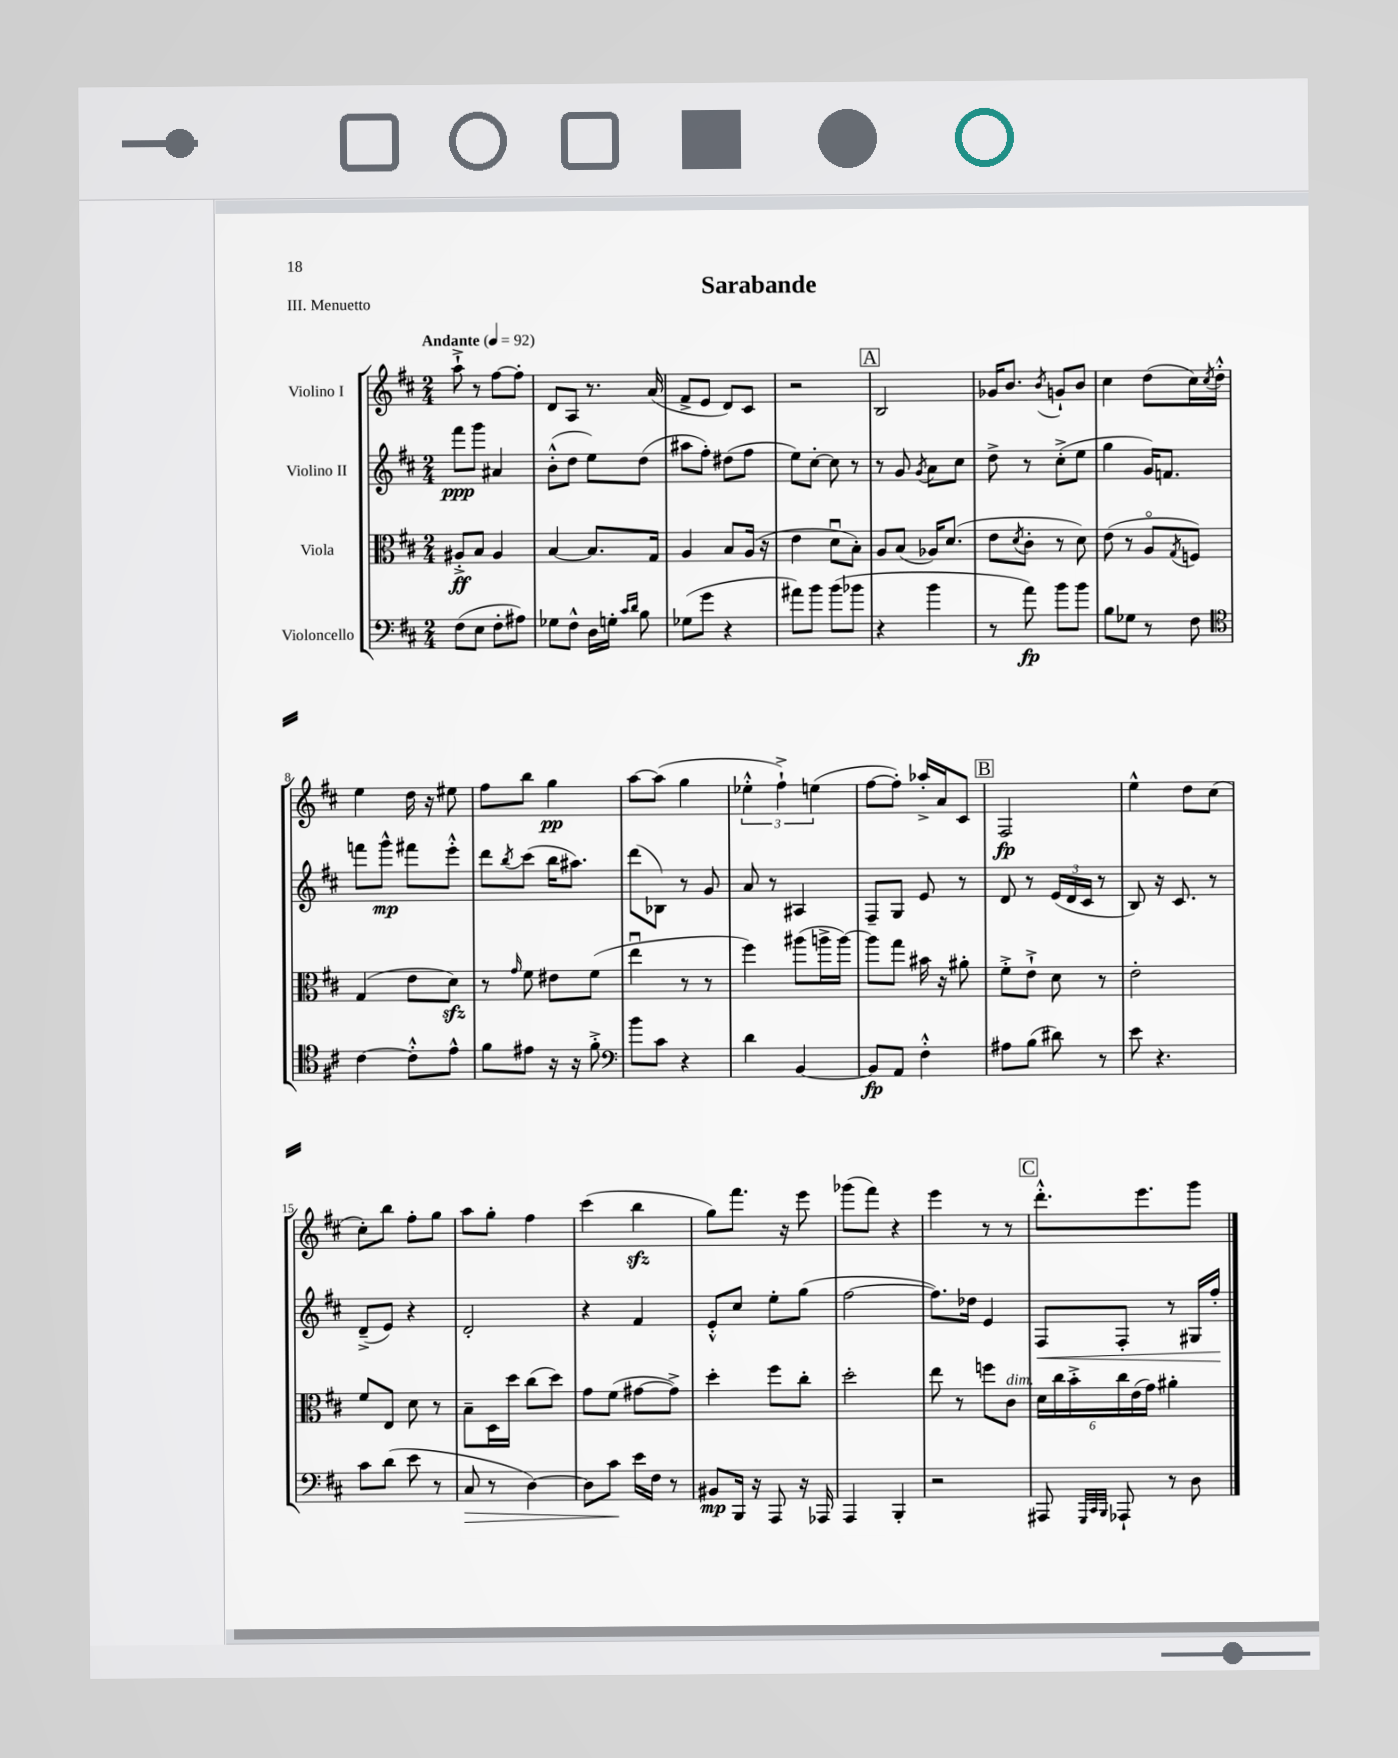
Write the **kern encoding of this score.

**kern	**kern	**kern	**kern
*staff4	*staff3	*staff2	*staff1
*clefF4	*clefC3	*clefG2	*clefG2
*k[f#c#]	*k[f#c#]	*k[f#c#]	*k[f#c#]
*M2/4	*M2/4	*M2/4	*M2/4
*MM92	*MM92	*MM92	*MM92
(8F#	8A#'^	8fff#	8aa`^
8E	8B	8ggg	8r
8F#'	4A#	4a#	[8ff#
8A#)	.	.	8ff#']
=	=	=	=
8G-	[4B	(8b'^^	8d
8F#^^	.	8dd	8A
16D	8.B]	8ee)	8.r
16G'	.	.	.
16qqc#	.	.	.
16qqd	.	.	.
8B	.	(8dd	.
.	16G	.	(16a
=	=	=	=
(8G-	4A	8aa#	8f#^
8g	.	8ff#')	8e
4r	8B	(8dd#	8d)
.	(16A	8ff#	8c#
.	16r	.	.
=	=	=	=
8a#)	4e	8ee)	2r
8b	.	[8cc#'	.
(8b	8du	8cc#]	.
8b-	8B')	8r	.
=	=	=	=
4r	8A	8r	2B
.	(8B	8g	.
.	.	8qg	.
4b	16A-)	8a	.
.	(8.d	.	.
.	.	8cc#	.
=	=	=	=
8r	8e	8dd^	16g-
.	.	.	8.b
.	8qd	.	.
8a)	8c#'	8r	.
.	.	.	8qb
8b	8r	(8cc#'^	8g`
8b	8d)	8ee	8b
=	=	=	=
8B	(8e	4gg	4cc#
8G-	8r	.	.
8r	8Ao	16g)	(8dd
.	.	8.f	.
.	8qG	.	.
8F#	8F)	.	16cc#)
.	.	.	8qcc#
.	.	.	16dd'^^
=	=	=	=
*clefC4	*	*	*
[4c#	(4G	8fff	4ee
.	.	8ggg^^	.
8c#'^^]	8e	8fff#	16dd
.	.	.	16r
8e^^	8d)	8eee'^^	8ee#
=	=	=	=
8f#	8r	8ddd	8ff#
.	16qqg	8qbb	.
8e#	8f#	(8ccc#	8bb
16r	8e#	16bb	4gg
16r	.	8.aa#)	.
8f#'^	(8f#	.	.
=	=	=	=
*clefF4	*	*	*
8b	4eeu	(8ddd	[8aa
8c#	.	8B-)	(8aa]
4r	8r	8r	4gg
.	8r	8g	.
=	=	=	=
4d	4ff#)	8a	6ee-'^^
.	.	8r	.
.	.	.	6ff#`^)
[4BB	(8aa#	4A#	.
.	.	.	(6ee
.	16aa^	.	.
.	[16aa)	.	.
=	=	=	=
8BB]	8aa]	8F#~	[8ff#
8AA	8gg	8G	8ff#'])
4F#'^^	16b#	8e	16aa-'^
.	16r	.	16a
.	8a#'	8r	8c#
=	=	=	=
8A#	8f#'^	8d	2F#
(8B	8e`^	8r	.
8d#)	8d	(24e	.
.	.	24d	.
.	.	24c#	.
8r	8r	8r	.
=	=	=	=
8e	2e'	8B)	4ee^^
4.r	.	16r	.
.	.	8.c#	.
.	.	.	8dd
.	.	8r	(8cc#
=	=	=	=
8c#	8f#	(8d~^	8cc#')
(8d	8E	8e)	8bb
8e	8d	4r	8ff#'
8r	8r	.	8gg
=	=	=	=
8C#	8B~	2d'	8aa
8r	16D	.	8gg'
.	16dd	.	.
[4D)	(8cc#	.	4ff#
.	8dd)	.	.
=	=	=	=
8D]	8g	4r	(4ccc#
8c#	(8f#	.	.
16e	[8g#	4f#	4bb
16F#	.	.	.
8r	8g#^])	.	.
=	=	=	=
8BB#	4dd'	8e'^^	8gg)
16BBB	.	8cc#	8.fff#
16r	.	.	.
8AAA	8ff#	8ee'	.
.	.	.	16r
16r	8cc#'	(8gg	8eee
16AAA-	.	.	.
=	=	=	=
4AAA	2dd'	[2ff#	(8ggg-
.	.	.	8fff#)
4BBB'	.	.	4r
=	=	=	=
2r	8ee	8.ff#])	4eee
.	8r	.	.
.	.	16dd-	.
.	8ff	4e	8r
.	8c#	.	8r
=	=	=	=
8AAA#	24d	8F#	8.ddd'^^
.	24cc#	.	.
.	24b'^	.	.
32qqGGG	.	.	.
32qqCC#	.	.	.
32qqBBB	.	.	.
8AAA-`	24cc#	8F#'	.
.	(24e	.	.
.	.	.	8.eee
.	24g)	.	.
8r	4a#'	8r	.
8D	.	16G#	8ggg
.	.	16ff#'	.
==	==	==	==
*-	*-	*-	*-
